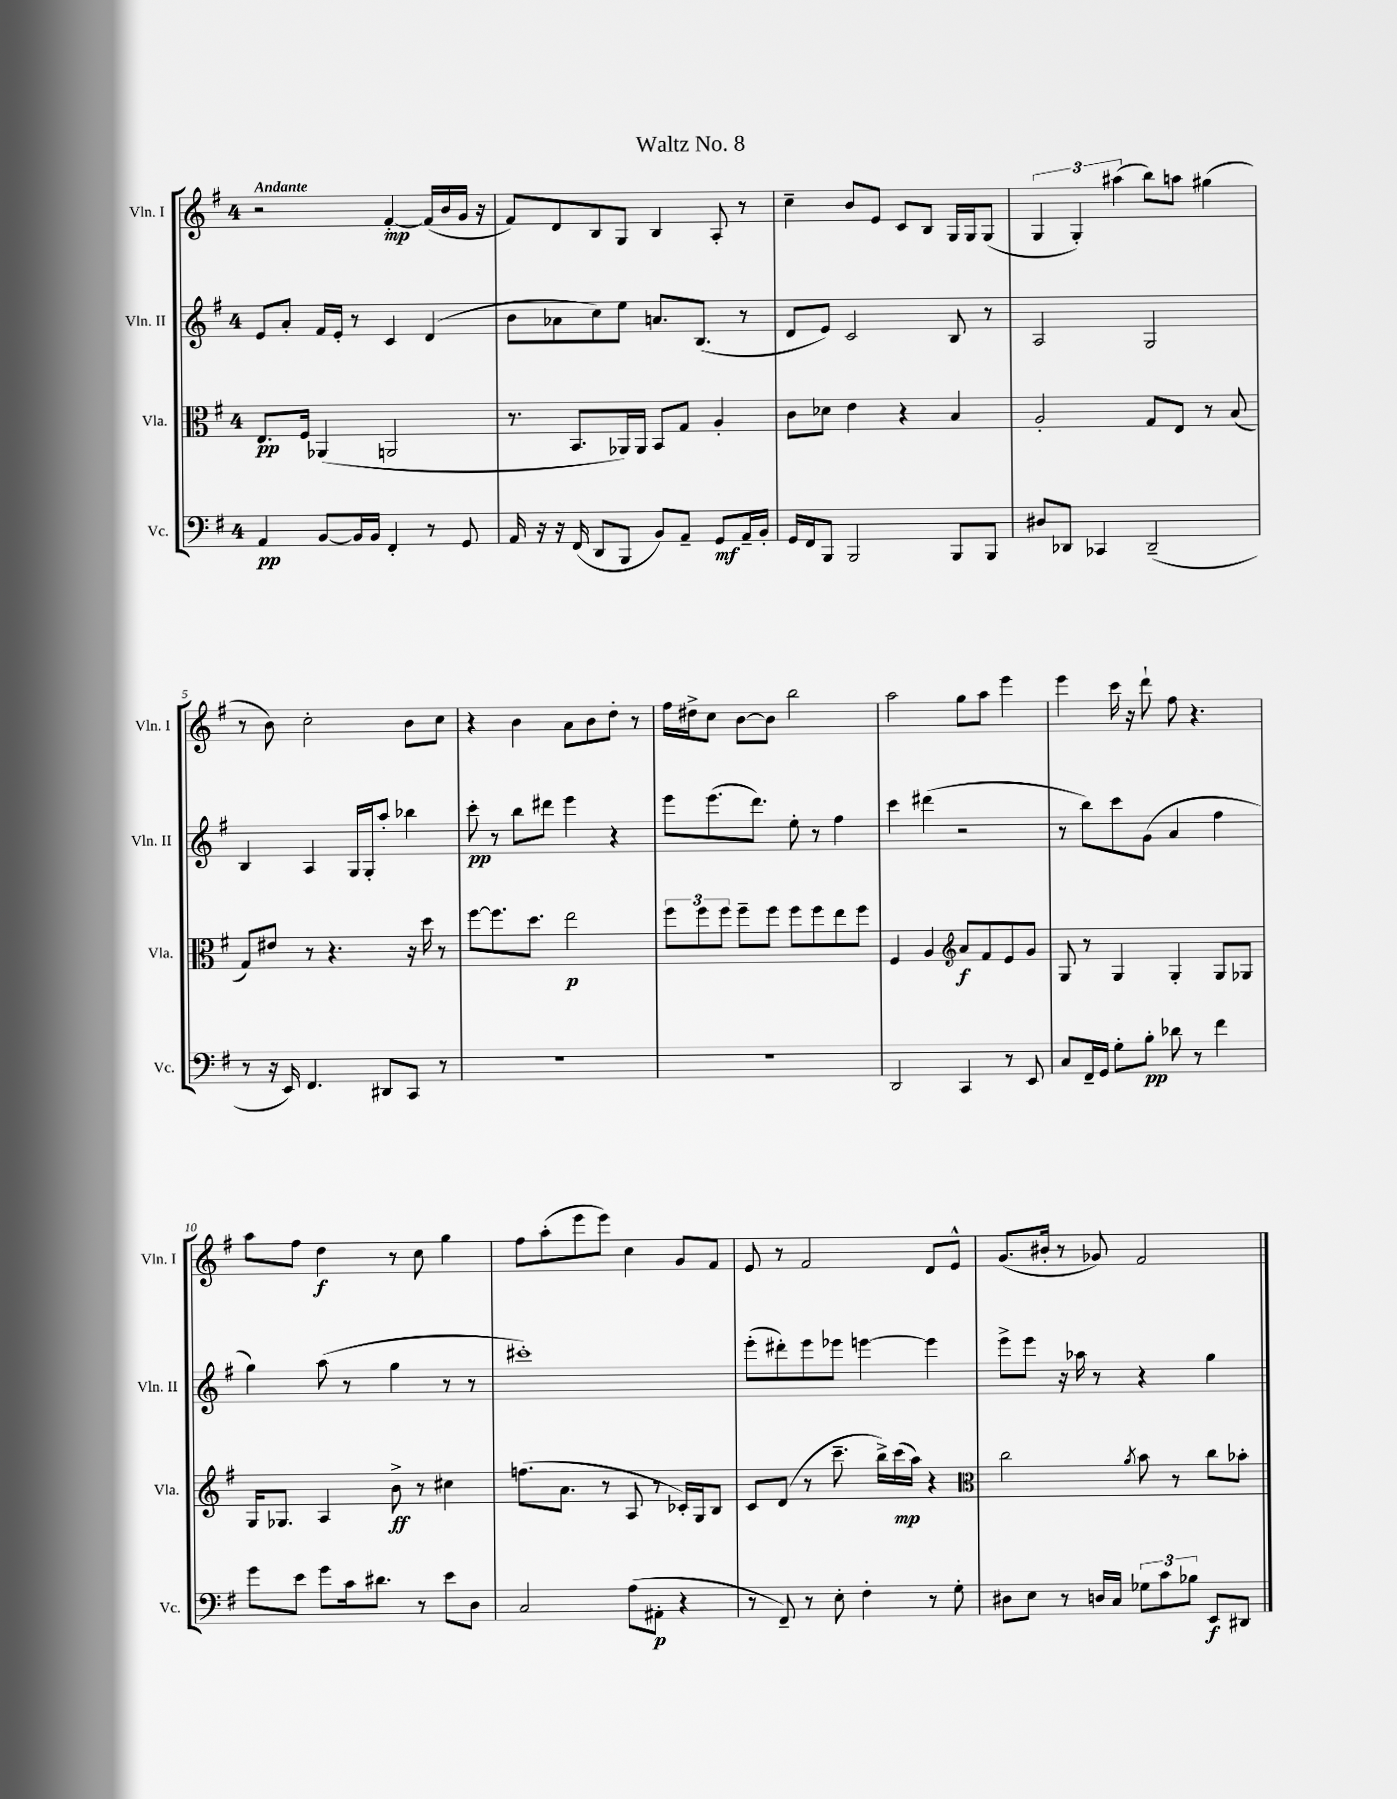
\header { title = "Waltz No. 8" }
<<
\new StaffGroup <<
\new Staff = "s0" \with { instrumentName = "Vln. I" shortInstrumentName = "Vln. I" } {
    \clef treble \key g \major \once \override Staff.TimeSignature.style = #'single-digit \time 4/4 \tempo "Andante"
    r2 fis'4~-.\mp fis'16( b'16 g'16 r16 |
    fis'8) d'8 b8 g8 b4 a8-. r8 |
    c''4-- b'8 e'8 c'8 b8 g16 g16 g8( |
    \tuplet 3/2 { g4 g4-.) ais''4( } b''8) a''8 gis''4( |
    r8 b'8) c''2-. b'8 c''8 |
    r4 b'4 a'8 b'8 d''8-. r8 |
    fis''16 dis''16-> c''8 b'8~ b'8 b''2 |
    a''2 g''8 a''8 e'''4 |
    e'''4 c'''16 r16 d'''8-! fis''8 r4. |
    a''8 fis''8 d''4\f r8 c''8 g''4 |
    fis''8 a''8-.( e'''8 e'''8) c''4 g'8 fis'8 |
    e'8 r8 fis'2 d'8 e'8-^ |
    g'8.( bis'16-. r8 ges'8) fis'2 \bar "|." |
}
\new Staff = "s1" \with { instrumentName = "Vln. II" shortInstrumentName = "Vln. II" } {
    \clef treble \key g \major \once \override Staff.TimeSignature.style = #'single-digit \time 4/4
    e'8 a'8-. fis'16 e'16-. r8 c'4 d'4( |
    b'8 aes'8 c''8) e''8 a'8. b8.( r8 |
    d'8 e'8) c'2 b8 r8 |
    a2 g2 |
    b4 a4 g16 g16-. a''8-. bes''4 |
    c'''8-.\pp r8 b''8 dis'''8 e'''4 r4 |
    e'''8 e'''8.( d'''8.) e''8-. r8 fis''4 |
    c'''4 dis'''4( r2 |
    r8 b''8) c'''8 g'8( a'4 fis''4 |
    g''4) a''8( r8 g''4 r8 r8 |
    cis'''1-.) |
    e'''8-.( dis'''8-.) e'''8 ees'''8 e'''4~ e'''4 |
    e'''8-> e'''8 r16 aes''16 r8 r4 g''4 \bar "|." |
}
\new Staff = "s2" \with { instrumentName = "Vla." shortInstrumentName = "Vla." } {
    \clef alto \key g \major \once \override Staff.TimeSignature.style = #'single-digit \time 4/4
    e8.\pp fis16 aes,4( a,2 |
    r8. b,8. aes,16) aes,16 b,8 g8 a4-. |
    c'8 des'8 e'4 r4 b4 |
    a2-. g8 e8 r8 b8( |
    g8) eis'8 r8 r4. r16 d''16 r8 |
    fis''8~ fis''8. d''8. e''2\p |
    \tuplet 3/2 { fis''8 fis''8 fis''8 } fis''8-- fis''8 fis''8 fis''8 e''8 fis''8 |
    fis4 a4 \clef treble a'8\f fis'8 e'8 g'8 |
    g8 r8 g4 g4-. g8 ges8 |
    g16 ges8. a4 b'8->\ff r8 cis''4 |
    f''8.( a'8. r8 a8 r8 ces'16-.) g16 b8 |
    c'8 d'8( r8 c'''8.-- b''16->) c'''16\mp( a''16) r4 |
    \clef alto c''2 \acciaccatura { a'8 } b'8 r8 c''8 bes'8-. \bar "|." |
}
\new Staff = "s3" \with { instrumentName = "Vc." shortInstrumentName = "Vc." } {
    \clef bass \key g \major \once \override Staff.TimeSignature.style = #'single-digit \time 4/4
    a,4\pp b,8~ b,16 b,16 fis,4-. r8 g,8 |
    a,16 r16 r16 fis,16( d,8 b,,8 b,8) a,8-- g,8\mf a,16-- b,16-. |
    g,16 fis,16 b,,8 b,,2 b,,8 b,,8 |
    dis8 des,8 ces,4 des,2--( |
    r8 r16 e,16) fis,4. dis,8 c,8 r8 |
    R1 |
    R1 |
    d,2 c,4 r8 e,8 |
    c8 fis,16-- g,16 g8-. b8-.\pp des'8 r8 fis'4 |
    g'8 e'8 g'8 c'16 dis'8. r8 e'8 d8 |
    c2 a8( ais,8-.\p r4 |
    r8 fis,8--) r8 e8-. fis4-. r8 g8-. |
    dis8 e8 r8 d16 c16 \tuplet 3/2 { ges8 c'8 bes8 } e,8\f dis,8 \bar "|." |
}
>>
>>
